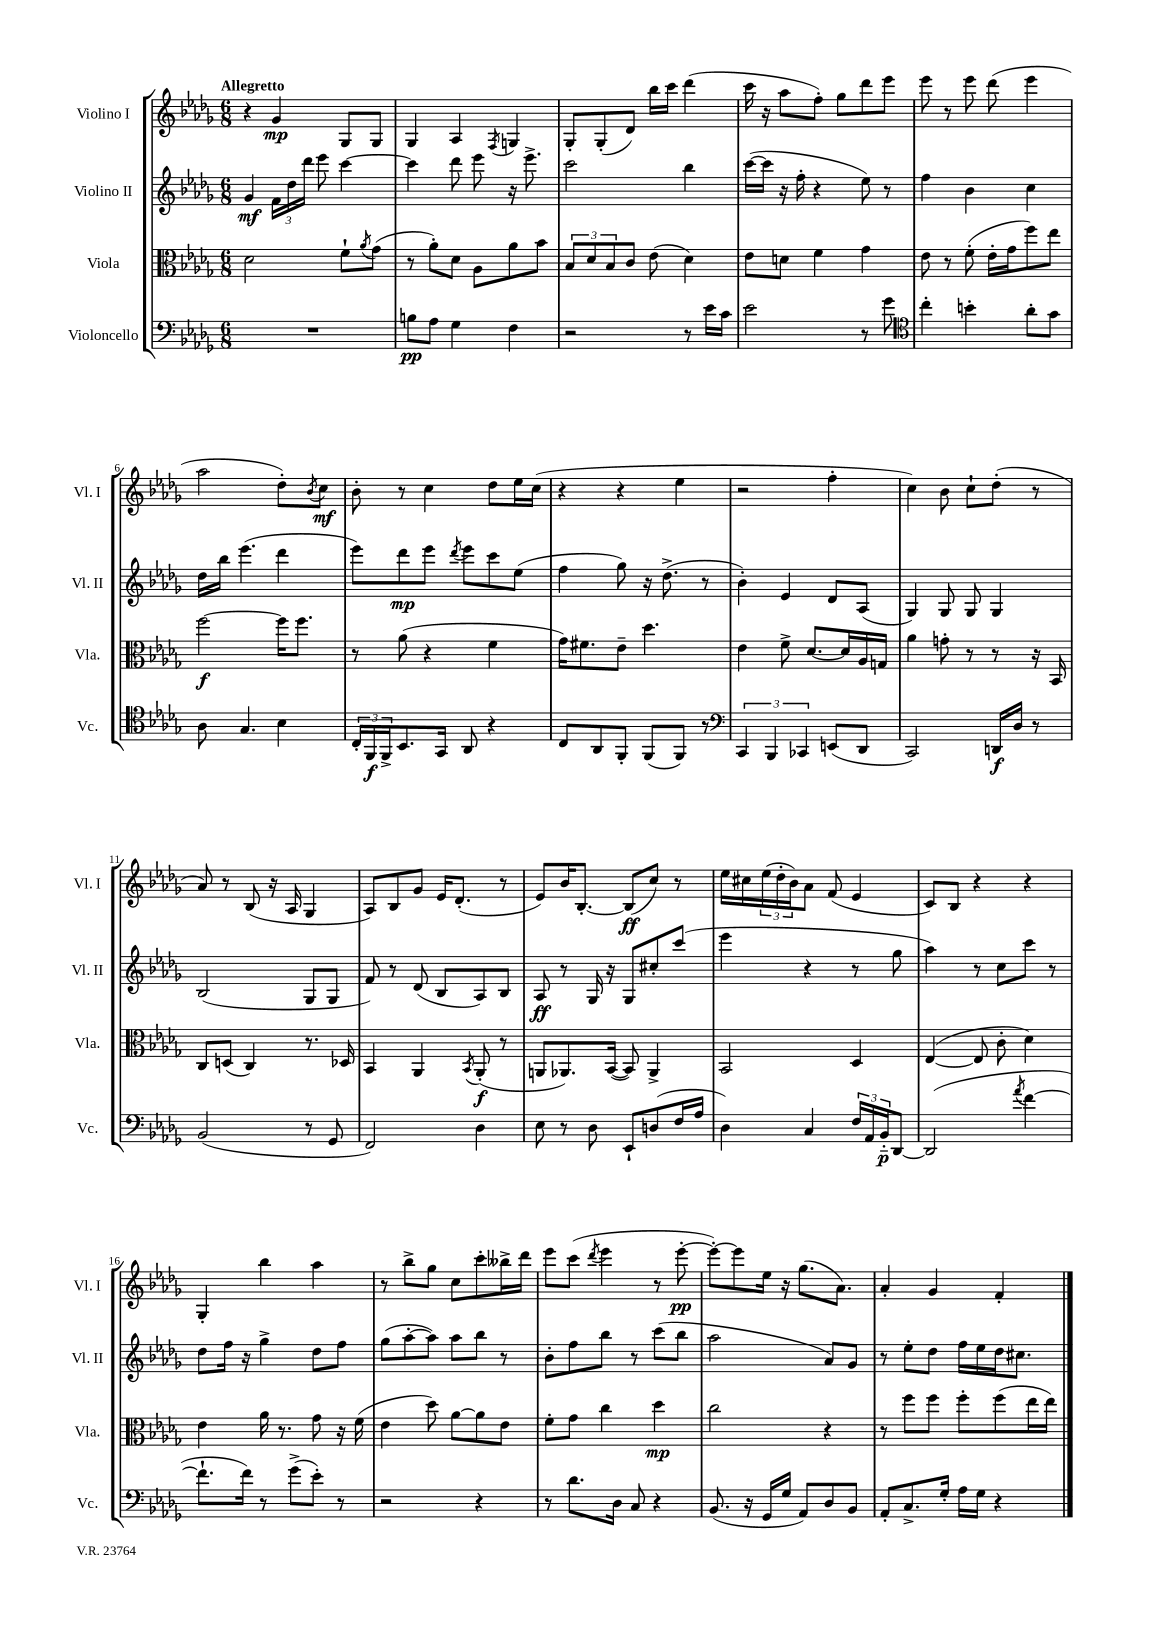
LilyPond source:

<<
\new StaffGroup <<
\new Staff = "s0" \with { instrumentName = "Violino I" shortInstrumentName = "Vl. I" } {
    \clef treble \key des \major \numericTimeSignature \time 6/8 \tempo "Allegretto"
    r4 ges'4\mp ges8 ges8 |
    ges4 aes4 \acciaccatura { f8 } g4 |
    ges8-. ges8-.( des'8) bes''16 c'''16 des'''4( |
    c'''16 r16 aes''8 f''8-.) ges''8 des'''8 ees'''8 |
    ees'''8 r8 ees'''8 des'''8( ees'''4 |
    aes''2 des''8-.) \acciaccatura { bes'8 } c''8\mf |
    bes'8-. r8 c''4 des''8 ees''16 c''16( |
    r4 r4 ees''4 |
    r2 f''4-. |
    c''4) bes'8 c''8-! des''8-.( r8 |
    aes'8) r8 bes8( r16 aes16 ges4 |
    aes8) bes8 ges'8 ees'16 des'8.-.( r8 |
    ees'8) bes'16 bes8.~-. bes8\ff( c''8) r8 |
    ees''16 cis''16 \tuplet 3/2 { ees''16( des''16-. bes'16) } aes'8 f'8( ees'4 |
    c'8) bes8 r4 r4 |
    ges4-. bes''4 aes''4 |
    r8 bes''8-> ges''8 c''8 c'''8-. beses''16-> des'''16 |
    ees'''8 c'''8( \acciaccatura { des'''8 } ees'''4 r8 ees'''8~-.\pp |
    ees'''8~-.) ees'''8 ees''16 r16 ges''8.( aes'8.) |
    aes'4-. ges'4 f'4-. \bar "|." |
}
\new Staff = "s1" \with { instrumentName = "Violino II" shortInstrumentName = "Vl. II" } {
    \clef treble \key des \major \numericTimeSignature \time 6/8
    ges'4\mf \tuplet 3/2 { f'16 des''16 des'''16 } ees'''8 c'''4~ |
    c'''4 des'''8 ees'''8 r16 ees'''8.-> |
    c'''2 bes''4 |
    c'''16~( c'''16 r16 f''16-. r4 ees''8) r8 |
    f''4 bes'4 c''4 |
    des''16 bes''16 ees'''4.( des'''4 |
    ees'''8) des'''8\mp ees'''8 \acciaccatura { des'''8 } ees'''8 c'''8 ees''8( |
    f''4 ges''8) r16 des''8.->( r8 |
    bes'4-.) ees'4 des'8 aes8( |
    ges4) ges8 ges8 ges4 |
    bes2( ges8 ges8 |
    f'8) r8 des'8( bes8 aes8) bes8 |
    aes8\ff r8 ges16 r16 ges8 cis''8-. c'''8( |
    ees'''4 r4 r8 ges''8 |
    aes''4) r8 c''8 c'''8 r8 |
    des''8 f''16 r16 ges''4-> des''8 f''8 |
    ges''8( aes''8~-. aes''8) aes''8 bes''8 r8 |
    bes'8-. f''8 bes''8 r8 c'''8( bes''8 |
    aes''2 aes'8) ges'8 |
    r8 ees''8-. des''8 f''16 ees''16 des''16 cis''8. \bar "|." |
}
\new Staff = "s2" \with { instrumentName = "Viola" shortInstrumentName = "Vla." } {
    \clef alto \key des \major \numericTimeSignature \time 6/8
    des'2 f'8-! \acciaccatura { aes'8 } ges'8( |
    r8 aes'8-.) des'8 aes8 aes'8 bes'8 |
    \tuplet 3/2 { bes8 des'8 bes8 } c'8 ees'8( des'4) |
    ees'8 d'8 f'4 ges'4 |
    ees'8 r8 f'8-.( ees'16-. ges'16 f''8) ees''8 |
    f''2~\f f''16 f''8. |
    r8 aes'8( r4 f'4 |
    ges'16) fis'8. ees'8-- des''4. |
    ees'4 f'8-> des'8.~ des'16 aes16 g16 |
    aes'4 g'8-. r8 r8 r16 bes,16 |
    c8 d8( c4) r8. des16 |
    bes,4 aes,4 \acciaccatura { bes,8 } aes,8-.\f( r8 |
    a,8 aes,8.) bes,16~( bes,8) aes,4-> |
    bes,2 des4 |
    ees4~( ees8 c'8-. des'4) |
    ees'4 aes'16 r8. ges'8 r16 f'16( |
    ees'4 des''8) aes'8~ aes'8 ees'8 |
    f'8-. ges'8 c''4 des''4\mp |
    c''2 r4 |
    r8 f''8 f''8 f''8-. f''8( ees''16 ees''16) \bar "|." |
}
\new Staff = "s3" \with { instrumentName = "Violoncello" shortInstrumentName = "Vc." } {
    \clef bass \key des \major \numericTimeSignature \time 6/8
    R2. |
    b8\pp aes8 ges4 f4 |
    r2 r8 ees'16 c'16 |
    ees'2 r8 ges'8 |
    \clef tenor c''4-. b'4-. aes'8-. ges'8 |
    aes8 ges4. bes4 |
    \tuplet 3/2 { c16-. f,16\f f,16-> } bes,8. ges,16 aes,8 r4 |
    c8 aes,8 f,8-. f,8( f,8) r8 |
    \clef bass \tuplet 3/2 { c,4 bes,,4 ces,4 } e,8( des,8 |
    c,2) d,16\f des16 r8 |
    bes,2( r8 ges,8 |
    f,2) des4 |
    ees8 r8 des8 ees,8-! d8( f16 aes16 |
    des4) c4 \tuplet 3/2 { f16 aes,16 bes,16-_\p } des,8~ |
    des,2( \acciaccatura { aes'8 } f'4~ |
    f'8.-! f'16) r8 ges'8->( ees'8-.) r8 |
    r2 r4 |
    r8 des'8. des16 c8 r4 |
    bes,8.( r16 ges,16 ges16 aes,8) des8 bes,8 |
    aes,8-. c8.-> ges16-. aes16 ges16 r4 \bar "|." |
}
>>
>>
